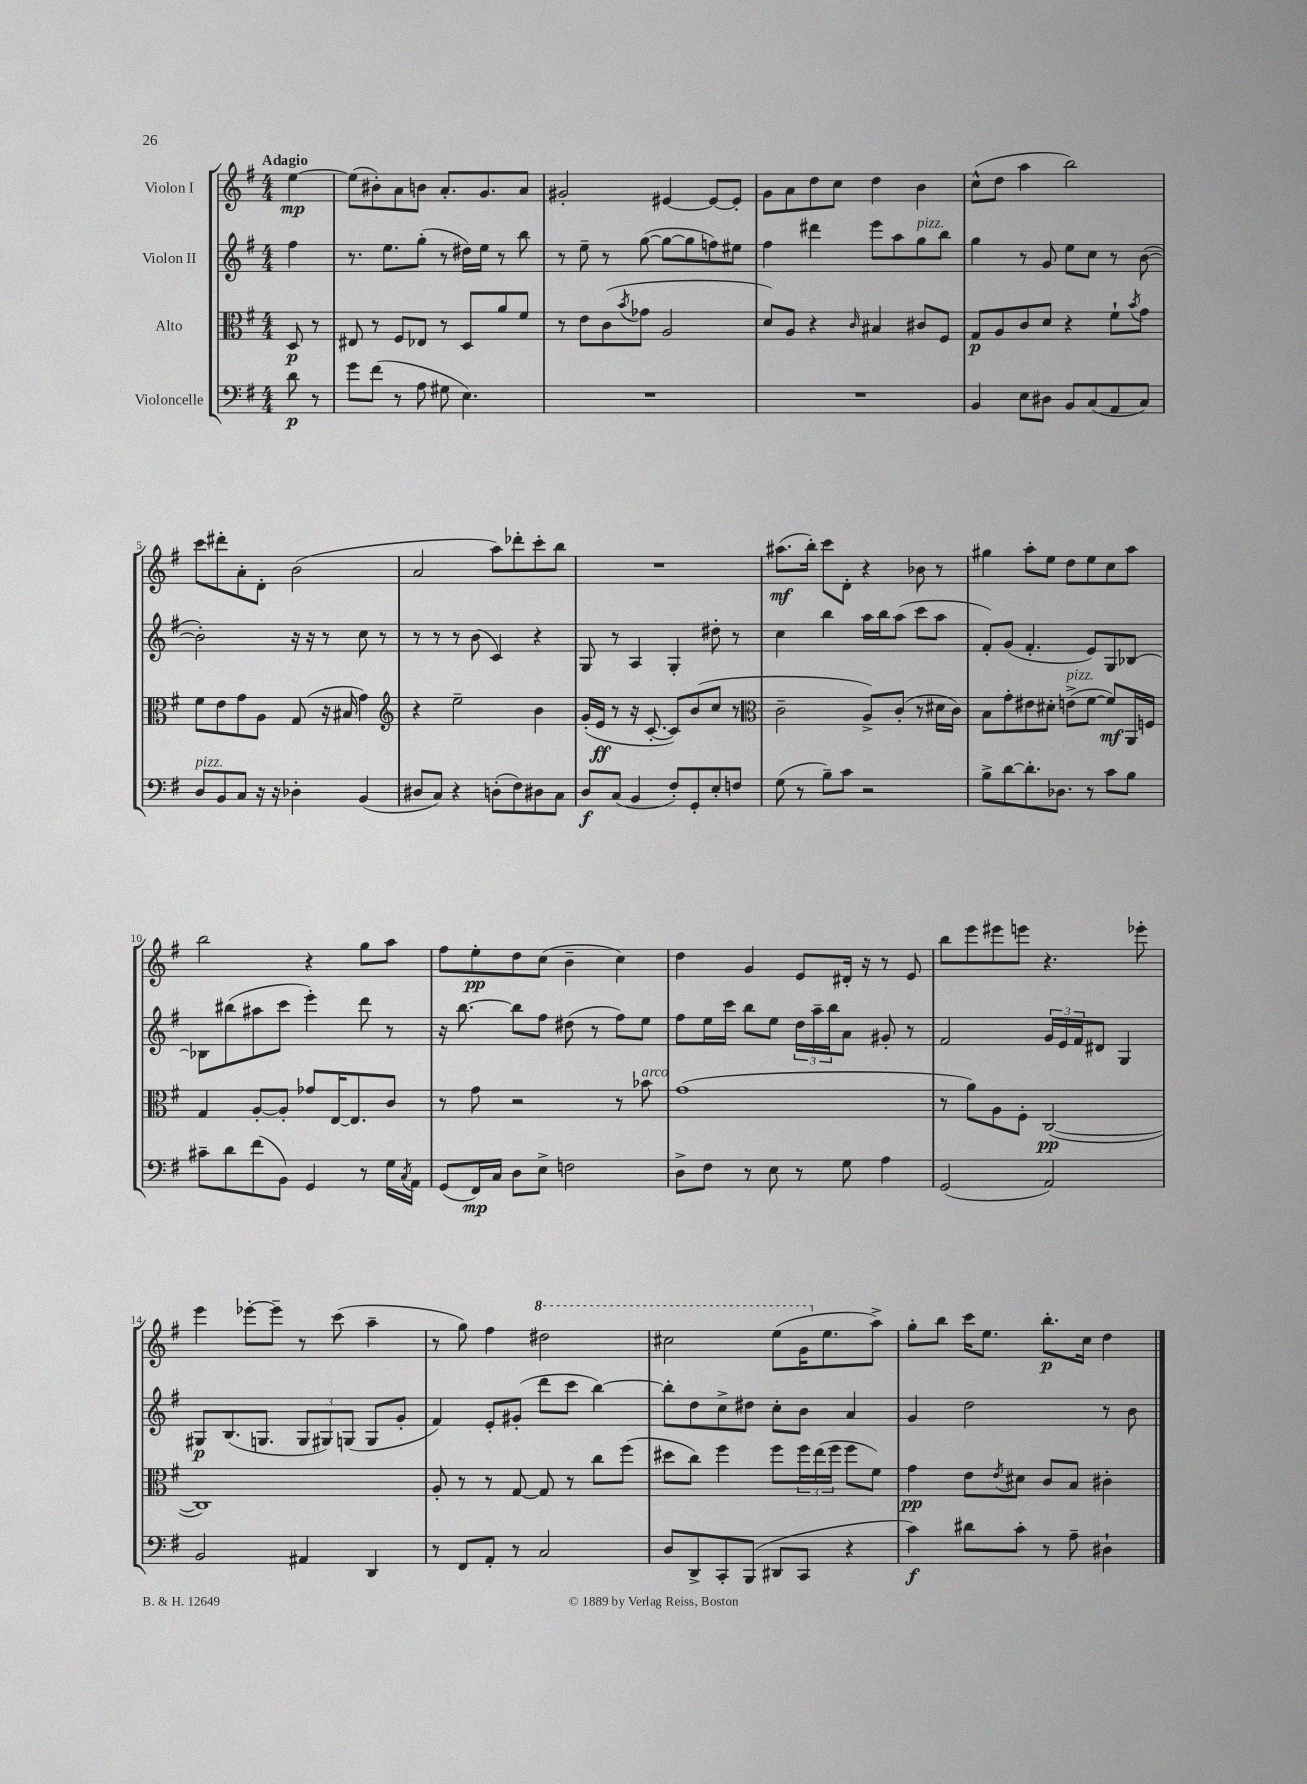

**kern	**dynam	**kern	**dynam	**kern	**dynam	**kern	**dynam
*part4	*part4	*part3	*part3	*part2	*part2	*part1	*part1
*staff4	*staff4	*staff3	*staff3	*staff2	*staff2	*staff1	*staff1
*I"Violoncelle	*	*I"Alto	*	*I"Violon II	*	*I"Violon I	*
*clefF4	*	*clefC3	*	*clefG2	*	*clefG2	*
*k[f#]	*	*k[f#]	*	*k[f#]	*	*k[f#]	*
*M4/4	*	*M4/4	*	*M4/4	*	*M4/4	*
=	=	=	=	=	=	=	=
!	!	!	!	!	!	!LO:TX:a:B:t=Adagio	!
8d\	p	8D/	p	4ff#\	.	[4ee\	mp
8r	.	8r	.	.	.	.	.
=1	=1	=1	=1	=1	=1	=1	=1
8g\L	.	8E#X/	.	8.r	.	(8ee\L]	.
(8f#\J	.	8r	.	.	.	8b#X'\)	.
.	.	.	.	8.ee\L	.	.	.
8r	.	8F#/L	.	.	.	8a\	.
8A\	.	8E-X/J	.	(8gg'\J	.	8bn\J	.
8G#X\	.	8r	.	8r	.	8.a'/L	.
4.E\)	.	8D/L	.	16dd#X\LL)	.	.	.
.	.	.	.	16ee\JJ	.	8.g/	.
.	.	8a/	.	8r	.	.	.
.	.	8f#/J	.	8bb\	.	8a/J	.
=2	=2	=2	=2	=2	=2	=2	=2
1r	.	8r	.	8r	.	2g#X'/	.
.	.	8e\L	.	8ee~\	.	.	.
.	.	(8c\	.	8r	.	.	.
.	.	8qb/	.	.	.	.	.
.	.	8g-X\J	.	([8gg\	.	.	.
.	.	2A/	.	8gg\L_	.	[4e#X/	.
.	.	.	.	8gg\]	.	.	.
.	.	.	.	8ffn\)	.	8e#/L_	.
.	.	.	.	8ee#X\J	.	8e#'/J]	.
=3	=3	=3	=3	=3	=3	=3	=3
1r	.	8d/L)	.	4ff#\	.	8g\L	.
.	.	8A/J	.	.	.	8a\	.
.	.	4r	.	4ddd#X\	.	8dd\	.
.	.	.	.	.	.	8cc\J	.
.	.	16qqc/	.	.	.	.	.
.	.	4B#X/	.	8eee\L	.	4dd\	.
.	.	.	.	8aa\	.	.	.
!	!	!	!	!LO:TX:a:i:t=pizz.	!	!	!
.	.	8c#X/L	.	8gg\	.	4b\	.
.	.	8F#/J	.	8bb\J	.	.	.
=4	=4	=4	=4	=4	=4	=4	=4
4BB/	.	8G/L	p	4gg\	.	(8cc^^\L	.
.	.	8A/	.	.	.	8dd\J	.
8E\L	.	8c/	.	8r	.	4aa\	.
8D#X\J	.	8d/J	.	8g/	.	.	.
8BB/L	.	4r	.	8ee\L	.	2bb\)	.
(8C/	.	.	.	8cc\J	.	.	.
8AA/	.	8f#`\L	.	8r	.	.	.
.	.	8qb/	.	.	.	.	.
8C/J)	.	8g\J	.	([8b\	.	.	.
!!LO:LB:g=z
=5	=5	=5	=5	=5	=5	=5	=5
!LO:TX:a:i:t=pizz.	!	!	!	!	!	!	!
8D/L	.	8f#\L	.	2b'\])	.	8ccc\L	.
8BB/	.	8e\	.	.	.	8ddd#X'\	.
8C/J	.	8g\	.	.	.	8a'\	.
16r	.	8A\J	.	.	.	8d'\J	.
16r	.	.	.	.	.	.	.
4D-X'\	.	(8G/	.	16r	.	(2b\	.
.	.	.	.	16r	.	.	.
.	.	16r	.	8r	.	.	.
.	.	16B#X/	.	.	.	.	.
(4BB/	.	4g\)	.	8cc\	.	.	.
.	.	.	.	8r	.	.	.
=6	=6	=6	=6	=6	=6	=6	=6
*	*	*clefG2	*	*	*	*	*
8D#X/L	.	4r	.	8r	.	2a/	.
8C/J)	.	.	.	8r	.	.	.
4r	.	2ee~\	.	8r	.	.	.
.	.	.	.	(8b\	.	.	.
(8Dn'\L	.	.	.	4c/)	.	8aa\L)	.
8F#\)	.	.	.	.	.	8ddd-X'\	.
8D#X\	.	4b\	.	4r	.	8ccc'\	.
8C\J	.	.	.	.	.	8bb\J	.
=7	=7	=7	=7	=7	=7	=7	=7
8D/L	f	(16g'/LL	.	8G/	.	1r	.
.	.	16e/JJ	ff	.	.	.	.
(8C/J	.	8r	.	8r	.	.	.
4BB/	.	16r	.	4A/	.	.	.
.	.	[8.c'/	.	.	.	.	.
8F#'/L)	.	8c/L])	.	4G'/	.	.	.
8GG'/	.	(8b/	.	.	.	.	.
8E'/	.	8cc/J	.	8dd#X'\	.	.	.
8Fn/J	.	8r	.	8r	.	.	.
=8	=8	=8	=8	=8	=8	=8	=8
*	*	*clefC3	*	*	*	*	*
(8G\	.	2c~\	.	4cc\	.	(8.aa#X\L	mf
8r	.	.	.	.	.	.	.
.	.	.	.	.	.	16bb'\Jk)	.
8B~\L)	.	.	.	4bb\	.	8ccc\L	.
8c\J	.	.	.	.	.	8d'\J	.
2r	.	8A^/L)	.	16aa\LL	.	4r	.
.	.	.	.	16bb\J	.	.	.
.	.	(8c'/J	.	(8aa\J	.	.	.
.	.	8r	.	8ccc\L	.	8b-X\	.
.	.	16d#X\LL	.	8aa\J	.	8r	.
.	.	16c\JJ)	.	.	.	.	.
=9	=9	=9	=9	=9	=9	=9	=9
8B^\L	.	8B\L	.	8f#'/L)	.	4gg#X\	.
[8d\	.	8g'\	.	(8g/J	.	.	.
8.d'\]	.	8e#X\	.	4.f#'/	.	8aa'\L	.
.	.	8d#X'\J	.	.	.	8ee\J	.
8.D-X\J	.	.	.	.	.	.	.
!	!	!LO:TX:a:i:t=pizz.	!	!	!	!	!
.	.	(8en^\L	.	.	.	8dd\L	.
8r	.	[8f#\J	.	8e/L)	.	8ee\	.
8c\L	.	8f#/L])	mf	8G/	.	8cc\	.
8B\J	.	16AA/L	.	[8B-X/J	.	8aa\J	.
.	.	16Fn/JJ	.	.	.	.	.
!!LO:LB:g=z
=10	=10	=10	=10	=10	=10	=10	=10
8c#X~\L	.	4G/	.	8B-X\L]	.	2bb\	.
8d\	.	.	.	(8bb#X\	.	.	.
(8f#\	.	[8A'/L	.	8aa#X\	.	.	.
8BB\J)	.	8A'/J]	.	8ccc\J	.	.	.
4GG/	.	8g-X/L	.	4eee'\)	.	4r	.
.	.	[16E/K	.	.	.	.	.
.	.	8.E/]	.	.	.	.	.
8r	.	.	.	8ddd\	.	8gg\L	.
16G\LL	.	8c/J	.	8r	.	8aa\J	.
8qC/	.	.	.	.	.	.	.
16AA\JJ	.	.	.	.	.	.	.
=11	=11	=11	=11	=11	=11	=11	=11
(8GG/L	.	8r	.	16r	.	8ff#\L	.
.	.	.	.	[8.bb\	.	.	.
16FF#/L)	mp	8g\	.	.	.	8ee'\	pp
16C/JJ	.	.	.	.	.	.	.
8D\L	.	2r	.	8bb\L]	.	8dd\	.
8E^\J	.	.	.	8ff#\J	.	(8cc\J	.
2Fn\	.	.	.	(8dd#X\	.	4b~\	.
.	.	.	.	8r	.	.	.
.	.	8r	.	8ff#\L)	.	4cc\)	.
!	!	!LO:TX:a:i:t=arco	!	!	!	!	!
.	.	8b-X\	.	8ee\J	.	.	.
=12	=12	=12	=12	=12	=12	=12	=12
8D^\L	.	(1g	.	8ff#\L	.	4dd\	.
8F#\J	.	.	.	16ee\L	.	.	.
.	.	.	.	16ccc\JJ	.	.	.
8r	.	.	.	8bb\L	.	4g/	.
8E\	.	.	.	8ee\J	.	.	.
8r	.	.	.	24dd\LL	.	8e/L	.
.	.	.	.	24aa~\	.	.	.
.	.	.	.	24bb\J	.	.	.
8G\	.	.	.	8a\J	.	16d#X'/Jk	.
.	.	.	.	.	.	16r	.
4A\	.	.	.	8g#X'/	.	8r	.
.	.	.	.	8r	.	8e/	.
=13	=13	=13	=13	=13	=13	=13	=13
(2GG/	.	8r	.	2f#/	.	8bb\L	.
.	.	8a\L)	.	.	.	8eee\	.
.	.	8A\	.	.	.	8eee#X\	.
.	.	8F#'\J	.	.	.	8eeen\J	.
2AA/)	.	([2C/	pp	24g/LL	.	4.r	.
.	.	.	.	24e/	.	.	.
.	.	.	.	24f#/J	.	.	.
.	.	.	.	8d#X/J	.	.	.
.	.	.	.	4G/	.	.	.
.	.	.	.	.	.	8eee-X'\	.
!!LO:LB:g=z
=14	=14	=14	=14	=14	=14	=14	=14
2BB/	.	1C])	.	8G#X/L	p	4eee\	.
.	.	.	.	(8.B/	.	.	.
.	.	.	.	.	.	[8eee-X'\L	.
.	.	.	.	8.Gn/J	.	.	.
.	.	.	.	.	.	8eee-~\J]	.
4AA#X/	.	.	.	12G/L	.	8r	.
.	.	.	.	12G#X/)	.	.	.
.	.	.	.	.	.	(8ccc\	.
.	.	.	.	(12Gn/J	.	.	.
4DD/	.	.	.	8G/L	.	4aa~\	.
.	.	.	.	8g'/J	.	.	.
=15	=15	=15	=15	=15	=15	=15	=15
8r	.	8A'/	.	4f#/)	.	8r	.
8FF#/L	.	8r	.	.	.	8gg\)	.
8AA'/J	.	8r	.	8e'/L	.	4ff#\	.
8r	.	[8G/	.	(8g#X'/J	.	.	.
*	*	*	*	*	*	*8va	*
2C/	.	8G/]	.	8ddd\L	.	2ddd#X\	.
.	.	8r	.	8ccc\J	.	.	.
.	.	8cc\L	.	[4bb\)	.	.	.
.	.	(8ff#\J	.	.	.	.	.
=16	=16	=16	=16	=16	=16	=16	=16
8D/L	.	8dd#X\L	.	8bb'\L]	.	2ccc#X\	.
8DD^/	.	8cc\J)	.	8dd\	.	.	.
8CC'/	.	4ff#\	.	8cc^\	.	.	.
(8BBB/J	.	.	.	8dd#X\J	.	.	.
8DD#X/L	.	8ff#\L	.	8cc'\L	.	(8eee\L	.
8CC/J	.	24ff#\L	.	8b\J	.	16gg\K	.
.	.	(24ee\	.	.	.	.	.
*	*	*	*	*	*	*X8va	*
.	.	.	.	.	.	8.ee\	.
.	.	24ff#\JJ	.	.	.	.	.
4r	.	8ff#\L	.	4a/	.	.	.
.	.	8f#\J)	.	.	.	8aa^\J)	.
=17	=17	=17	=17	=17	=17	=17	=17
4c\)	f	4g\	pp	4g/	.	8gg'\L	.
.	.	.	.	.	.	8bb\J	.
8d#X\L	.	8e\L	.	2dd\	.	16ccc\KL	.
.	.	.	.	.	.	8.ee\J	.
.	.	8qe/	.	.	.	.	.
8c'\J	.	8d#X\J	.	.	.	.	.
8r	.	8c/L	.	.	.	8.bb'\L	p
8A~\	.	8B/J	.	.	.	.	.
.	.	.	.	.	.	16cc\Jk	.
4D#X`\	.	4c#X'\	.	8r	.	4dd\	.
.	.	.	.	8b\	.	.	.
==	==	==	==	==	==	==	==
*-	*-	*-	*-	*-	*-	*-	*-
